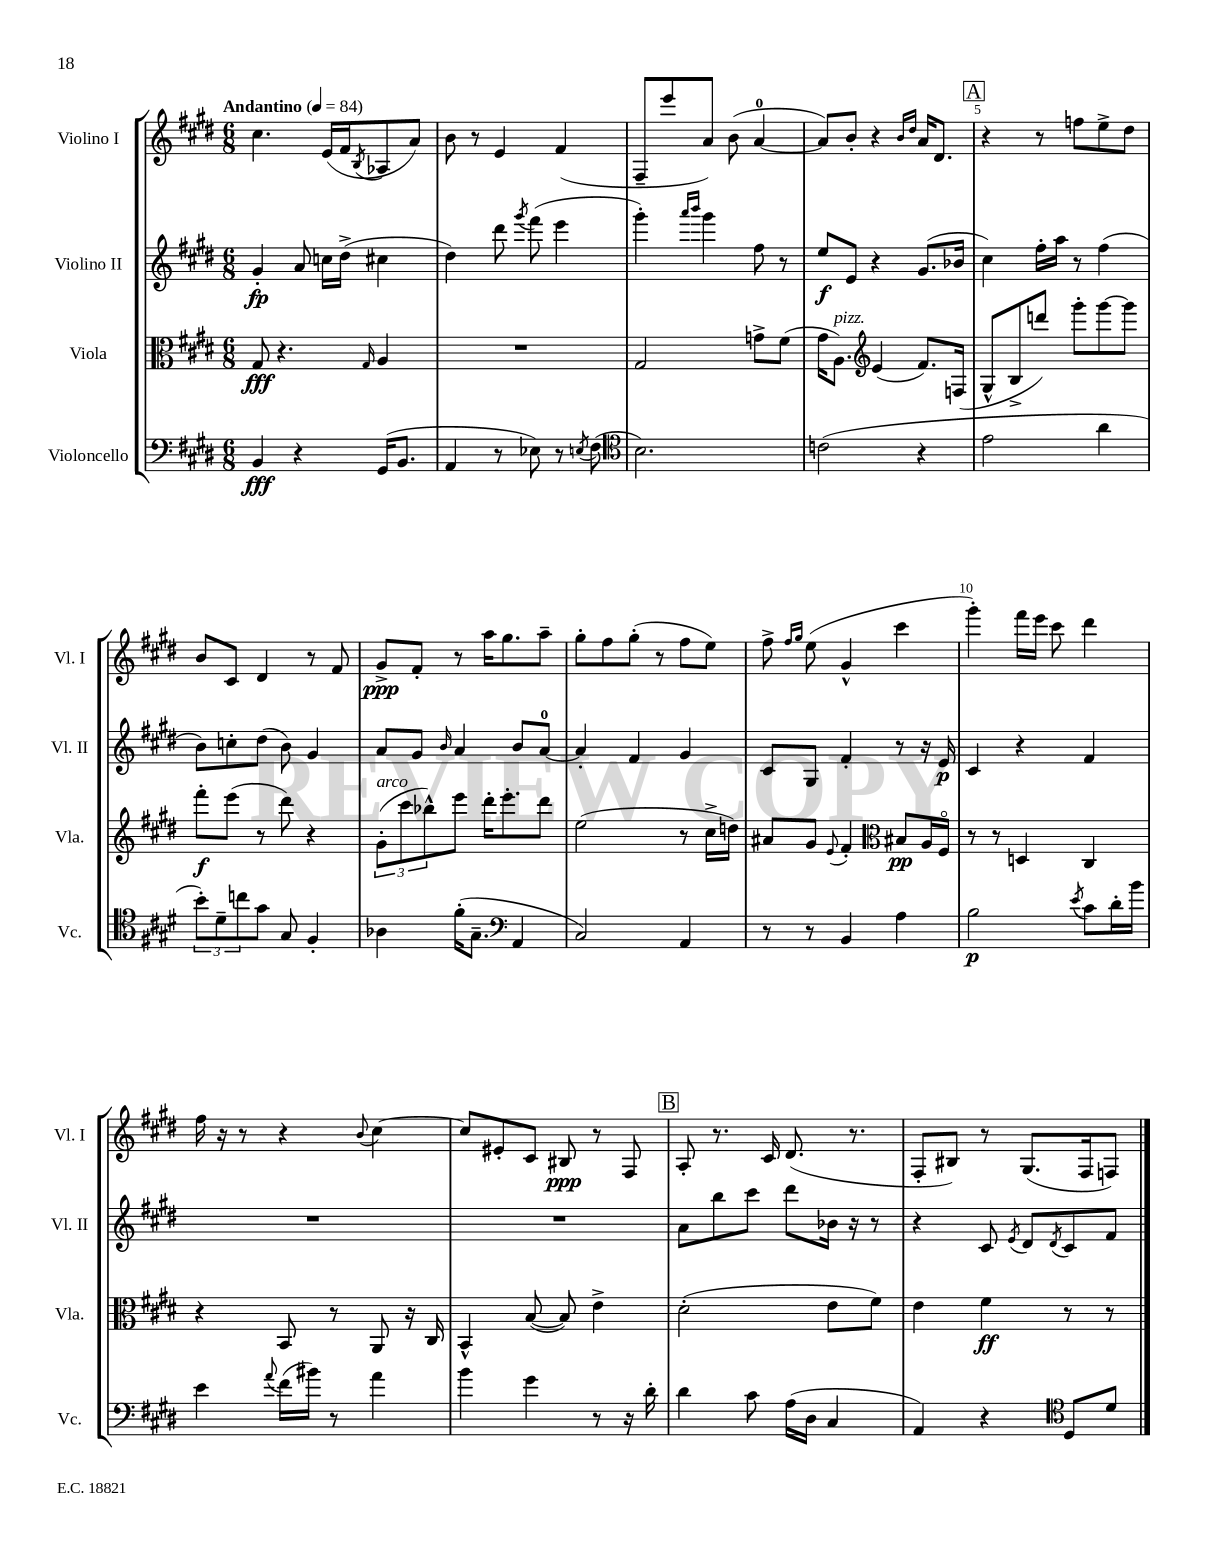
<<
\new StaffGroup <<
\new Staff = "s0" \with { instrumentName = "Violino I" shortInstrumentName = "Vl. I" } {
    \clef treble \key e \major \numericTimeSignature \time 6/8 \tempo "Andantino" 4 = 84
    cis''4. e'16( fis'16 \acciaccatura { b8 } aes8 a'8) |
    b'8 r8 e'4 fis'4( |
    fis8-- e'''8 a'8) b'8( a'4-0~ |
    a'8) b'8-. r4 \grace { b'16 dis''16 } a'16 dis'8. |
    \mark \markup { \box "A" } r4 r8 f''8 e''8-> dis''8 |
    b'8 cis'8 dis'4 r8 fis'8 |
    gis'8->\ppp fis'8-. r8 a''16 gis''8. a''8-- |
    gis''8-. fis''8 gis''8-.( r8 fis''8 e''8) |
    fis''8-> \grace { fis''16 gis''16 } e''8( gis'4-^ cis'''4 |
    gis'''4-.) fis'''16 e'''16 cis'''8 dis'''4 |
    fis''16 r16 r8 r4 \appoggiatura { b'8 } cis''4~ |
    cis''8 eis'8-. cis'8 bis8\ppp r8 fis8 |
    \mark \markup { \box "B" } a8-. r8. cis'16 dis'8.( r8. |
    fis8-. bis8) r8 gis8.( fis16 f8) \bar "|." |
}
\new Staff = "s1" \with { instrumentName = "Violino II" shortInstrumentName = "Vl. II" } {
    \clef treble \key e \major \numericTimeSignature \time 6/8
    gis'4-.\fp a'8 c''16 dis''16->( cis''4 |
    dis''4) dis'''8 \acciaccatura { gis'''8 } fis'''8( e'''4 |
    gis'''4-.) \grace { a'''16 b'''16 } gis'''4 fis''8 r8 |
    e''8\f e'8 r4 gis'8.( bes'16 |
    \mark \markup { \box "A" } cis''4) fis''16-. a''16 r8 fis''4( |
    b'8) c''8-. dis''8( b'8) gis'4 |
    a'8 gis'8 \grace { b'16 } a'4 b'8 a'8-0~ |
    a'4-. fis'4 gis'4 |
    cis'8 gis8 fis'4-. r8 r16 e'16\p |
    cis'4 r4 fis'4 |
    R2. |
    R2. |
    \mark \markup { \box "B" } a'8 b''8 cis'''8 dis'''8 bes'16 r16 r8 |
    r4 cis'8 \acciaccatura { e'8 } dis'8 \acciaccatura { dis'8 } cis'8 fis'8 \bar "|." |
}
\new Staff = "s2" \with { instrumentName = "Viola" shortInstrumentName = "Vla." } {
    \clef alto \key e \major \numericTimeSignature \time 6/8
    gis8\fff r4. \grace { gis16 } a4 |
    R2. |
    gis2 g'8-> fis'8( |
    gis'16 a8.^\markup { \italic "pizz." }) \clef treble e'4( fis'8.) f16( |
    \mark \markup { \box "A" } gis8-^ b8-> d'''8) gis'''8-. gis'''8~ gis'''8 |
    fis'''8-.\f e'''8( r8 dis'''8) r4 |
    \tuplet 3/2 { gis'8-.^\markup { \italic "arco" }( cis'''8 bes''8-^) } e'''8 dis'''16-. e'''8.-. dis'''8 |
    e''2( r8 cis''16-> d''16) |
    ais'8 gis'8 \appoggiatura { e'8 } fis'4-. \clef alto bis8\pp a16 fis16\flageolet |
    r8 r8 d4 cis4 |
    r4 b,8 r8 a,8 r16 cis16 |
    b,4-^ b8~( b8) e'4-> |
    \mark \markup { \box "B" } dis'2-.( e'8 fis'8) |
    e'4 fis'4\ff r8 r8 \bar "|." |
}
\new Staff = "s3" \with { instrumentName = "Violoncello" shortInstrumentName = "Vc." } {
    \clef bass \key e \major \numericTimeSignature \time 6/8
    b,4\fff r4 gis,16( b,8. |
    a,4 r8 ees8) r8 \acciaccatura { e8 } fis8( |
    \clef tenor b2.) |
    c'2( r4 |
    \mark \markup { \box "A" } e'2 a'4 |
    \tuplet 3/2 { b'8-.) dis'8-- c''8 } gis'8 gis8 fis4-. |
    aes4 fis'16-.( gis8.-- \clef bass a,4 |
    cis2) a,4 |
    r8 r8 b,4 a4 |
    b2\p \acciaccatura { e'8 } cis'8 dis'16-. b'16 |
    e'4 \appoggiatura { a'8 } fis'16( bis'16) r8 a'4 |
    b'4 gis'4 r8 r16 dis'16-. |
    \mark \markup { \box "B" } dis'4 cis'8 a16( dis16 cis4 |
    a,4) r4 \clef tenor dis8 dis'8 \bar "|." |
}
>>
>>
\layout { \context { \Score \override BarNumber.break-visibility = ##(#f #t #t) barNumberVisibility = #(every-nth-bar-number-visible 5) } }
